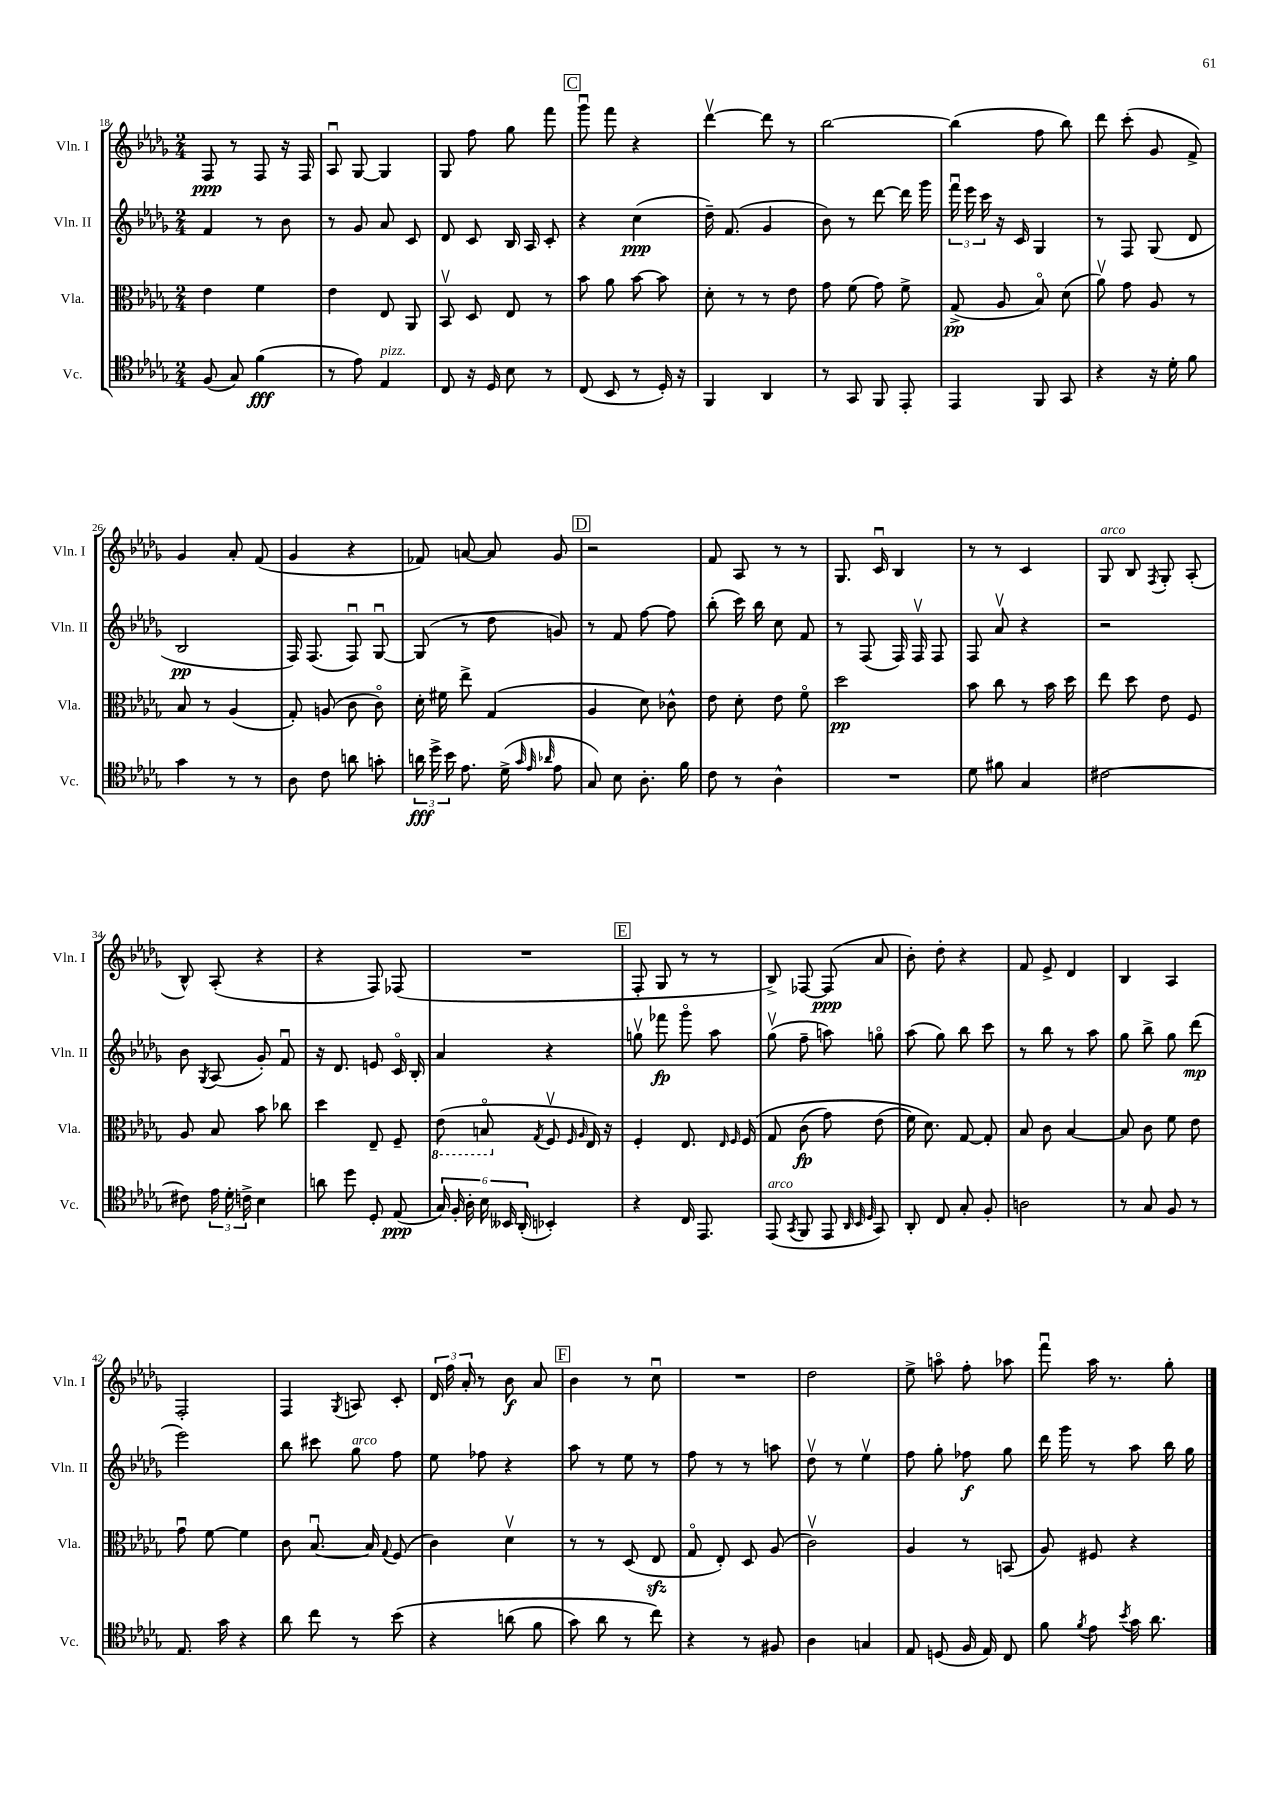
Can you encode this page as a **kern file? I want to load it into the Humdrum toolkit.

**kern	**kern	**kern	**kern
*staff4	*staff3	*staff2	*staff1
*clefC4	*clefC3	*clefG2	*clefG2
*k[b-e-a-d-g-]	*k[b-e-a-d-g-]	*k[b-e-a-d-g-]	*k[b-e-a-d-g-]
*M2/4	*M2/4	*M2/4	*M2/4
(8F	4e-	4f	8F
8G-)	.	.	8r
(4f	4f	8r	8F
.	.	8b-	16r
.	.	.	16F
=	=	=	=
8r	4e-	8r	8A-u
8e-)	.	8g-	[8G-
4E-	8E-	8a-	4G-]
.	8AA-	8c	.
=	=	=	=
8C	8BB-v	8d-	8G-
16r	8D-	8c	8ff
16D-	.	.	.
8B-	8E-	16B-	8gg-
.	.	16A-	.
8r	8r	8c'	8fff
=	=	=	=
(8C	8b-	4r	8ggg-u
8BB-	8a-	.	8fff
8r	[8b-	(4cc	4r
16D-')	8b-]	.	.
16r	.	.	.
=	=	=	=
4FF	8d-'	16dd-~)	[4ddd-v
.	.	(8.f	.
.	8r	.	.
4AA-	8r	4g-	8ddd-]
.	8e-	.	8r
=	=	=	=
8r	8g-	8b-)	[2bb-
8GG-	(8f	8r	.
8FF	8g-)	[8ddd-	.
8EE-'	8f^	16ddd-]	.
.	.	16ggg-	.
=	=	=	=
4EE-	(8G-^	24fffu	(4bb-]
.	.	24eee-	.
.	.	24ccc	.
.	8A-	16r	.
.	.	16c	.
8FF	8B-o)	4G-	8ff
8GG-	(8d-	.	8bb-)
=	=	=	=
4r	8a-v)	8r	8ddd-
.	8g-	8F	(8ccc'
16r	8A-	(8G-	8g-
16d-'	.	.	.
8f	8r	8d-	8f^)
=	=	=	=
4g-	8B-	2B-	4g-
.	8r	.	.
8r	(4A-	.	8a-'
8r	.	.	(8f
=	=	=	=
8A-	8G-')	16F)	4g-
.	.	(8.F	.
8c	(8A	.	.
8a	8c	8Fu)	4r
8g'	8co)	[8G-u	.
=	=	=	=
24a	16d-'	(8G-]	8f-)
24dd-^	.	.	.
.	16f#	.	.
24b-	.	.	.
8.e-	8ee-^	8r	[8a
.	(4G-	8dd-	8a]
(16d-^	.	.	.
32qqg-	.	.	.
32qqe-	.	.	.
32qqa-	.	.	.
8e-	.	8g)	8g-
=	=	=	=
8G-)	4A-	8r	2r
8B-	.	8f	.
8.A-'	8d-)	[8ff	.
.	8c-^^	8ff]	.
16f	.	.	.
=	=	=	=
8c	8e-	(8bb-'	8f
8r	8d-'	16ccc)	8A-
.	.	16bb-	.
4A-^^	8e-	8cc	8r
.	8fo	8f	8r
=	=	=	=
2r	2dd-	8r	8.G-
.	.	(8F	.
.	.	.	16cu
.	.	16F)	4B-
.	.	16Fv	.
.	.	8F	.
=	=	=	=
8d-	8b-	8F	8r
8f#	8cc	8a-v	8r
4G-	8r	4r	4c
.	16b-	.	.
.	16dd-	.	.
=	=	=	=
[2c#	8ee-	2r	8G-
.	8dd-	.	8B-
.	.	.	8qF
.	8e-	.	8G-'
.	8F	.	(8A-'
=	=	=	=
8c#]	8A-	8b-	8B-^^)
.	.	8qG-	.
24e-	8B-	(8A-	(8A-'
24d-'	.	.	.
24c^	.	.	.
4B-	8b-	8g-')	4r
.	8cc-	8fu	.
=	=	=	=
8a	4dd-	16r	4r
.	.	8.d-	.
8dd-	.	.	.
8D-'	8E-~	8e	8F)
(8E-	8F~	16co	(8F-
.	.	16B-'	.
=	=	=	=
24G-)	(8E-	4a-	2r
24F'	.	.	.
24A-'	.	.	.
24B-	8BBo	.	.
24BB--	.	.	.
(24AA-'	.	.	.
.	8qG-	.	.
4BB-')	8Fv	4r	.
.	16qqF	.	.
.	16qqA-	.	.
.	16E-)	.	.
.	16r	.	.
=	=	=	=
4r	4F'	8ggv	8F'
.	.	8fff-	8G-
16C	8.E-	8ggg-o	8r
8.EE-	.	.	.
.	.	8aa-	8r
.	16qqE-	.	.
.	16qqF	.	.
.	&(16F	.	.
=	=	=	=
(8EE-	8G-	(8gg-v	8B-^)
8qGG-	.	.	.
8FF	(8c	8ff~	[8F-
8EE-	8g-)	8aa)	(8F-]
32qqAA-	.	.	.
32qqBB-	.	.	.
32qqD-	.	.	.
8GG-)	(8e-	8ggo	8a-
=	=	=	=
8AA-'	16f)	(8aa-	8b-')
.	8.d-&)	.	.
8C	.	8gg-)	8dd-'
8G-'	[8G-	8bb-	4r
8F'	8G-']	8ccc	.
=	=	=	=
2A	8B-	8r	8f
.	8c	8bb-	8e-^
.	[4B-	8r	4d-
.	.	8aa-	.
=	=	=	=
8r	8B-]	8gg-	4B-
8G-	8c	8bb-^	.
8F	8f	8gg-	4A-
8r	8e-	(8ddd-	.
=	=	=	=
8.E-	8g-u	2eee-)	2F'
.	[8f	.	.
16g-	.	.	.
4r	4f]	.	.
=	=	=	=
8a-	8c	8bb-	4F
8cc	[8.B-u	8ccc#	.
.	.	.	8qG-
8r	.	8gg-	8A
.	16B-]	.	.
.	8qqG-	.	.
&(8b-	(8F	8ff	8c'
=	=	=	=
4r	4c)	8ee-	24d-
.	.	.	24ff
.	.	.	24a-'
.	.	8ff-	8r
(8a	4d-v	4r	8b-
8f	.	.	8a-
=	=	=	=
8g-)	8r	8aa-	4b-
8a-	8r	8r	.
8r	(8D-	8ee-	8r
8cc&)	8E-	8r	8ccu
=	=	=	=
4r	8G-o	8ff	2r
.	8E-')	8r	.
8r	8D-	8r	.
8F#	(8A-	8aa	.
=	=	=	=
4A-	2cv)	8dd-v	2dd-
.	.	8r	.
4G	.	4ee-v	.
=	=	=	=
8E-	4A-	8ff	8ee-^
(8D	.	8gg-'	8aao
16F	8r	8ff-	8ff'
16E-)	.	.	.
8C	(8BB	8gg-	8aa-
=	=	=	=
8f	8A-)	16ddd-	8fffu
.	.	16ggg-	.
8qf	.	.	.
8e-	8F#	8r	16aa-
.	.	.	8.r
8qb-	.	.	.
16g-	4r	8aa-	.
8.a-	.	.	.
.	.	16bb-	8gg-'
.	.	16gg-	.
==	==	==	==
*-	*-	*-	*-
